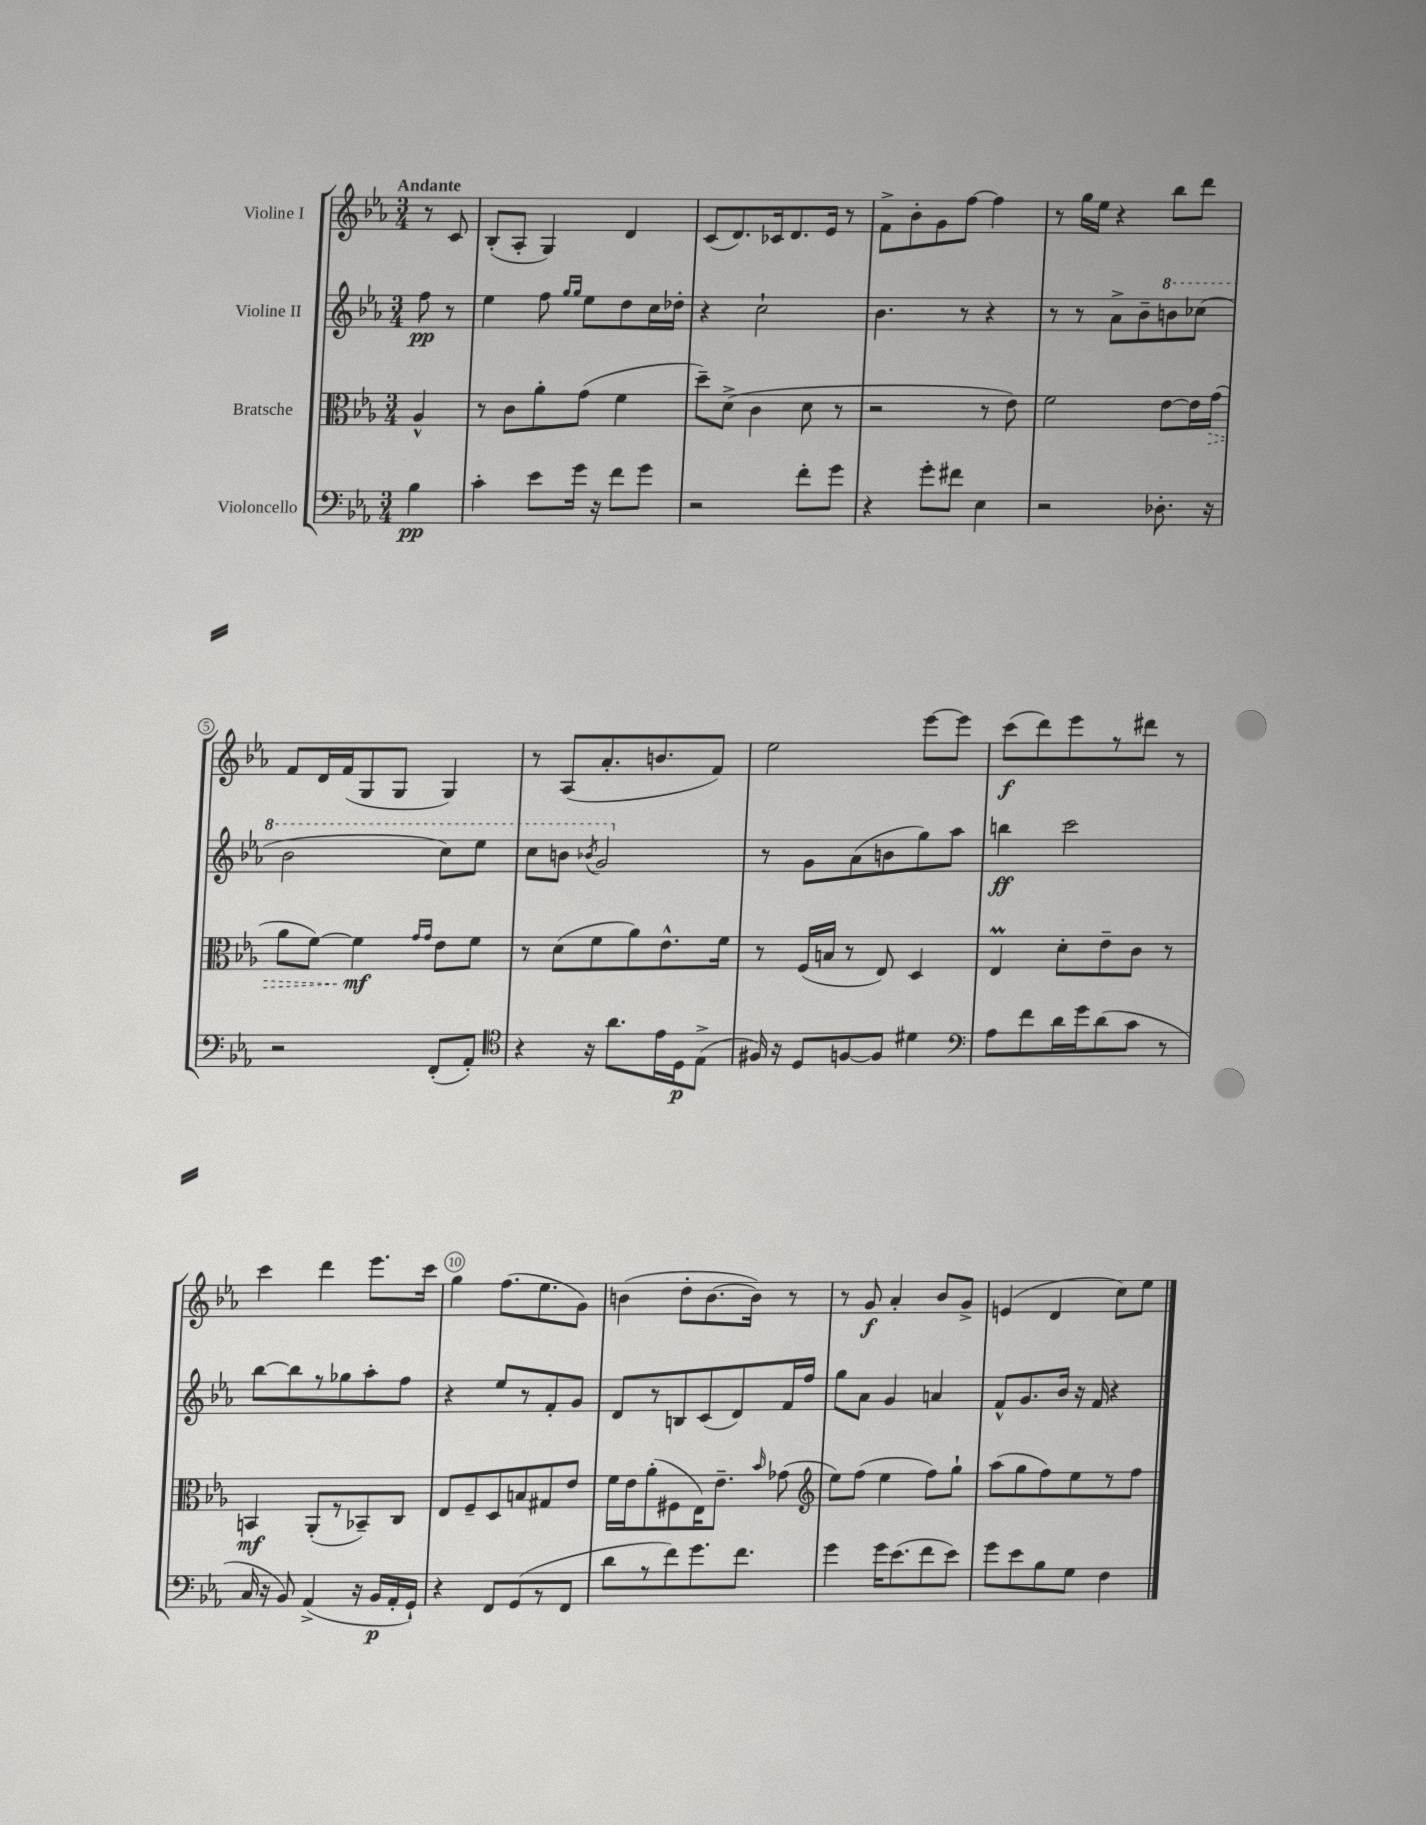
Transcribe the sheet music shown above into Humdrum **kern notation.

**kern	**kern	**kern	**kern
*staff4	*staff3	*staff2	*staff1
*clefF4	*clefC3	*clefG2	*clefG2
*k[b-e-a-]	*k[b-e-a-]	*k[b-e-a-]	*k[b-e-a-]
*M3/4	*M3/4	*M3/4	*M3/4
4B-\	4A-^^/	8ff\	8r
.	.	8r	8c/
=	=	=	=
4c'\	8r	4ee-\	(8B-'/L
.	8c\L	.	8A-'/J
8e-\L	8a-'\	8ff\	4G/)
.	.	16qqgg/LL	.
.	.	16qqgg/JJ	.
16g\Jk	(8g\J	8ee-\L	.
16r	.	.	.
8f\L	4f\	8dd\	4d/
8g\J	.	16cc\L	.
.	.	16dd-'\JJ	.
=	=	=	=
2r	8dd~\L)	4r	(8c/L
.	(8d^\J	.	8.d/)
.	4c\	2cc`\	.
.	.	.	16c-/k
.	.	.	8.d/
8f'\L	8d\	.	.
.	.	.	16e-/Jk
8g\J	8r	.	8r
=	=	=	=
4r	2r	4.b-\	8f^\L
.	.	.	8b-'\
8g'\L	.	.	8g\
8f#\J	.	8r	[8ff\J
4E-\	8r	4r	4ff\]
.	8e-\)	.	.
=	=	=	=
2r	2f\	8r	8r
.	.	8r	16gg\LL
.	.	.	16ee-\JJ
.	.	8a-^\L	4r
.	.	8b-~\	.
8.D-'\	[8e-\L	8bb\	8bb-\L
.	16e-\]L	(8ccc-\J	8ddd\J
16r	(16g\JJ	.	.
=	=	=	=
2r	8a-\L	2bb-\	8f/L
.	[8f\J)	.	16d/L
.	.	.	(16f/J
.	4f\]	.	8G/
.	.	.	8G/J
.	16qqg/LL	.	.
.	16qqg/JJ	.	.
(8FF'/L	8e-\L	8ccc\L)	4G/)
8AA-'/J)	8f\J	8eee-\J	.
=	=	=	=
*clefC4	*	*	*
4r	8r	8ccc\L	8r
.	(8d\L	8bb\J	(8A-/L
.	.	8qbb-/	.
16r	8f\	2gg/	8.a-'/
8.a-\L	.	.	.
.	8a-\)	.	.
.	.	.	8.b/
16e-\L	8.e-^^\	.	.
16D\J	.	.	.
(8E-^\J	.	.	8f/J)
.	16f\Jk	.	.
=	=	=	=
16F#/)	8r	8r	2ee-\
16r	.	.	.
8D/L	(16F/LL	8g\L	.
.	16B/JJ	.	.
[8F/	8r	(8a-\	.
8F/]J	8E-/)	8b\	.
4d#\	4D/	8gg\)	[8eee-\L
.	.	8aa-\J	8eee-\]J
=	=	=	=
*clefF4	*	*	*
8A-\L	4E-/	4bb\	(8ccc\L
8f\	.	.	8ddd\)
16d\L	8d'\L	2ccc\	8eee-\
16g\J	.	.	.
(8d\	8e-~\	.	8r
8c\J	8c\J	.	8ddd#\J
8r	8r	.	8r
=	=	=	=
16C/	4BB/	[8bb-\L	4ccc\
16r	.	.	.
8BB-/)	.	8bb-\]	.
(4AA-^/	(8AA-'/L	8r	4ddd\
.	8r	8gg-\	.
16r	8BB-~/)	8aa-'\	8.eee-\L
16BB-/LL	.	.	.
16AA-'/	8C/J	8ff\J	.
16GG`/JJ)	.	.	16ccc\Jk
=	=	=	=
4r	8E-/L	4r	4gg\
.	8F~/	.	.
8FF/L	8D/	8ee-/L	(8.ff\L
(8GG/	8B/	8r	.
.	.	.	8.ee-\
8r	8G#/	8f'/	.
8FF/J	8e-/J	8g/J	8g\J)
=	=	=	=
8d\L	16f\LL	8d/L	(4b\
.	16e-\J	.	.
8r	(8a-'\	8r	.
8f\)	8F#\	8B/	8dd'\L
8.g\	16E-\K)	(8c/	[8.b\
.	8.e-~\J	.	.
.	.	8d/)	.
8.f\J	.	.	16b\]Jk)
.	16qqb-/	.	.
.	(8g-\	16f/L	8r
.	.	16ff/JJ	.
=	=	=	=
*	*clefG2	*	*
4g\	8ee-\L)	8gg\L	8r
.	(8ff\J	8a-\J	8g/
16g\LK	4ee-\	4g/	4a-'/
(8.e-\	.	.	.
8f\	8ff\L)	4a/	8b-/L
8e-\J)	8gg`\J	.	8g^/J
=	=	=	=
8g\L	(8aa-\L	8f^^/L	(4e/
8e-\	8gg\	8.g/	.
8B-\	8ff\)	.	4d/
.	.	16b-/Jk	.
8G\J	8ee-\	16r	.
.	.	16f/	.
4F\	8r	4r	8cc\L)
.	8ff\J	.	8ee-\J
==	==	==	==
*-	*-	*-	*-
